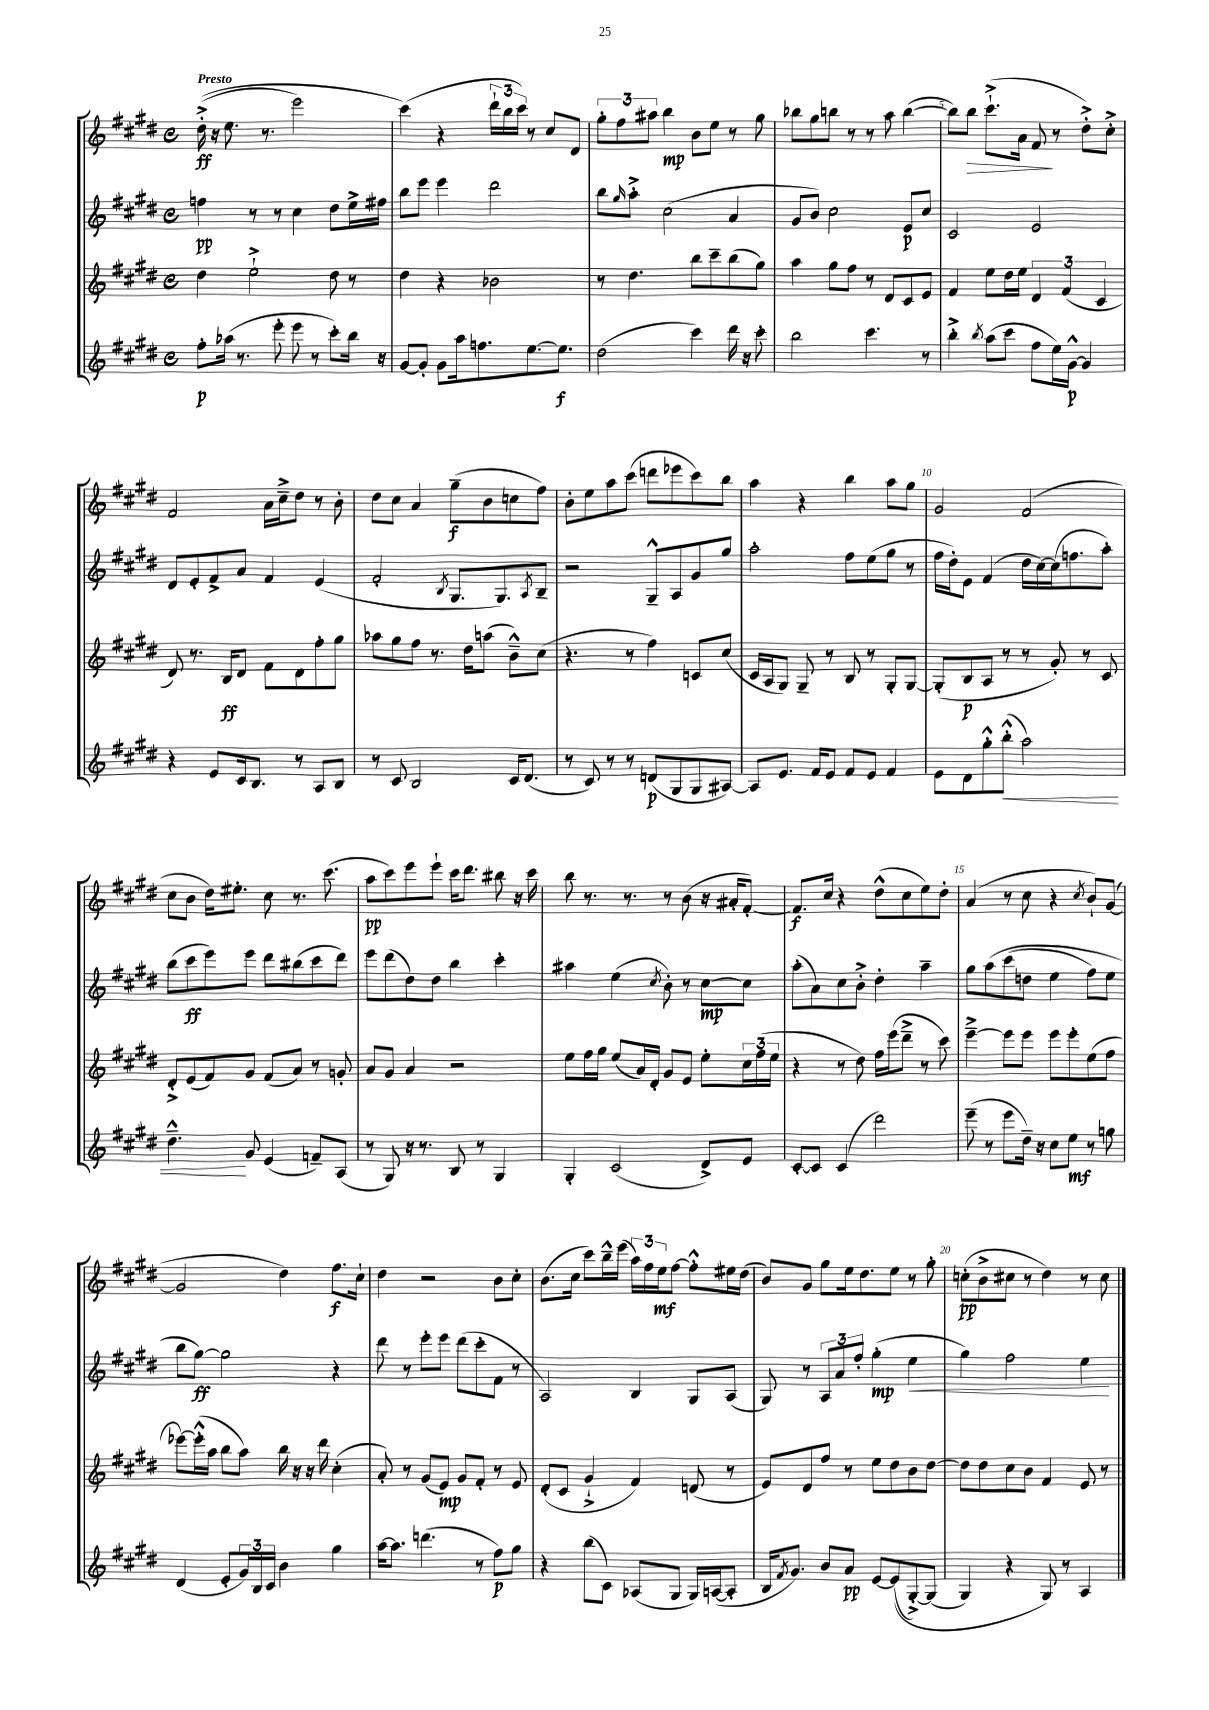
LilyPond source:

<<
\new StaffGroup <<
\new Staff = "s0" {
    \clef treble \key e \major \defaultTimeSignature \time 4/4 \tempo "Presto"
    dis''16-.->\ff(\( r16 e''8. r8. e'''2) |
    cis'''4(\) r4 \tuplet 3/2 { dis'''16-! b''16 cis'''16) } r8 cis''8 dis'8 |
    \tuplet 3/2 { gis''8-. fis''8 ais''8 } b''4\mp b'8 e''8 r8 gis''8 |
    bes''8 gis''8 b''8 r8 r8 a''8 b''4~( |
    b''8) b''8\> cis'''8.-!->( a'16 fis'8\! r8 dis''8-.->) cis''8-.-> |
    fis'2 a'16 cis''16---> dis''8 r8 b'8-. |
    dis''8 cis''8 a'4 gis''8--\f( b'8 c''8 fis''8) |
    b'8-. e''8 a''8 cis'''8( d'''8 ees'''8 cis'''8) b''8 |
    a''4 r4 b''4 a''8 gis''8 |
    gis'2 fis'2( |
    cis''8 b'8 dis''16) eis''8.-. cis''8 r8. cis'''8.( |
    a''8\pp cis'''8) e'''8 e'''8-! cis'''16 dis'''8. bis''8 r16 cis'''16 |
    b''8 r8. r8. r8 b'8( r16 ais'16-. fis'8~-.) |
    fis'8.\f cis''16 r4 dis''8-^( cis''8 e''8) dis''8-. |
    a'4( r8 cis''8 r4 \acciaccatura { cis''8 } b'8-!) gis'8~( |
    gis'2 dis''4) fis''8.\f cis''16-! |
    dis''4 r2 b'8 cis''8-. |
    b'8.( cis''16 cis'''8) b''16---^ e'''16( \tuplet 3/2 { a''16) fis''16 e''16\mf } fis''8~ fis''8-.-^ eis''16 dis''16( |
    b'8) gis'8 gis''8 e''16 dis''8. e''8 r8 gis''8-. |
    c''8-.\pp( b'8-> cis''8 r8 dis''4) r8 cis''8 \bar "|." |
}
\new Staff = "s1" {
    \clef treble \key e \major \defaultTimeSignature \time 4/4
    f''4\pp r8 r8 cis''4 dis''8 e''16-> fis''16 |
    b''8 e'''8 e'''4 dis'''2 |
    b''8 \grace { gis''16 } a''8-.-> cis''2( a'4 |
    gis'8 b'8) cis''2 e'8\p cis''8 |
    cis'2 e'2 |
    dis'8 e'8-. fis'8-> a'8 fis'4 e'4( |
    fis'2-. \acciaccatura { b8 } gis8. gis8.) \acciaccatura { a8 } b8-- |
    r2 gis8---^ a8 gis'8 gis''8 |
    a''2-. fis''8 e''8( gis''8 r8 |
    fis''16 dis''16-.) e'8 fis'4( dis''16 cis''16~) cis''16( f''8. a''8-.) |
    b''8( cis'''8\ff e'''8) e'''8 dis'''8 bis''8( cis'''8 dis'''8) |
    e'''8 dis'''8( dis''8) dis''8 b''4 cis'''4-. |
    ais''4 e''4( \acciaccatura { cis''8 } b'8-.) r8 cis''8~\mp cis''8 |
    a''8-.( a'8) cis''8 b'8-.-> dis''4-. a''4-- |
    gis''8 a''8\( cis'''8( d''8 e''4 fis''8) e''8 |
    b''8 gis''8~\ff\) gis''2 r4 |
    dis'''8 r8 e'''8-. e'''8 dis'''8( cis'''8-. fis'8 r8 |
    a2) b4 gis8 a8( |
    gis8) r8 \tuplet 3/2 { a8 a'8 fis''8-. } gis''4-.\mp( e''4\< |
    gis''4) fis''2 e''4\! \bar "|." |
}
\new Staff = "s2" {
    \clef treble \key e \major \defaultTimeSignature \time 4/4
    dis''4 e''2-!-> dis''8 r8 |
    dis''4 r4 bes'2 |
    r8 dis''4. b''8 cis'''8-- b''8( gis''8) |
    a''4 gis''8 fis''8 r8 dis'8 cis'8 e'8 |
    fis'4 e''8 dis''16 e''16 \tuplet 3/2 { dis'4 fis'4( cis'4 } |
    dis'8) r8. b16\ff dis'8 fis'8 dis'8 fis''8-. gis''8 |
    aes''8 gis''8 fis''8 r8. dis''16 a''8( b'8---^) cis''8( |
    r4. r8 fis''4) c'8 cis''8( |
    cis'16 a16 gis8) gis8-- r8 b8 r8 gis8-. gis8~ |
    gis8-.( b8\p a8 r8 r8 gis'8-.) r8 cis'8 |
    dis'8-.-> e'8( fis'8) gis'8 fis'8( a'8) r8 g'8-. |
    a'8 gis'8 a'4 r2 |
    e''8 fis''16 gis''16 e''8( a'16) dis'16-. gis'8 e'8 e''8-. \tuplet 3/2 { cis''16 fis''16( e''16 } |
    r4 r8 dis''8) fis''16 e'''16( dis'''8---> r8 cis'''8) |
    e'''4~---> e'''8 e'''8 e'''8 e'''8-. e''8( fis''8 |
    ees'''8~) ees'''16-.-^( a''16 b''8 a''8) b''16 r16 r16 dis'''16 cis''4-.( |
    a'8-.) r8 gis'8( e'8\mp) gis'8 fis'8-. r8 e'8 |
    dis'8-.( cis'8 gis'4-!-> fis'4) d'8( r8 |
    e'8) dis'8 fis''8 r8 e''8 dis''8 b'8 dis''8~ |
    dis''8 dis''8 cis''8 b'8 fis'4 e'8 r8 \bar "|." |
}
\new Staff = "s3" {
    \clef treble \key e \major \defaultTimeSignature \time 4/4
    fis''8-.\p aes''16( r8. e'''8-. e'''8 r8 cis'''8-.) b''16 r16 |
    gis'8~ gis'8-. gis'8 a''16 f''8. e''8.~ e''8.\f |
    dis''2( cis'''4) dis'''16 r16 cis'''8-. |
    b''2 cis'''4. r8 |
    b''4-.-> \acciaccatura { b''8 } a''8( cis'''8 fis''8 e''16) gis'16~-^\p gis'4 |
    r4 e'8 cis'16 b8. r8 a8 b8 |
    r8 cis'8 b2 cis'16 dis'8.( |
    r8 cis'8) r8 r8 d'8\p( gis8 gis8 ais8~) |
    ais8 e'8. fis'16 e'8 fis'8 e'8 fis'4 |
    e'8 dis'8 gis''8-.-^ b''8-.-^\<( a''2) |
    dis''4.---^\! gis'8 e'4( f'8--) a8( |
    r8 gis8) r16 r8. b8 r8 gis4 |
    gis4-. cis'2( dis'8->) e'8 |
    cis'8~-. cis'8 cis'4( dis'''2) |
    e'''8--( r8 e'''8 dis''16--) r16 cis''8 e''8\mf r8 g''8 |
    dis'4( e'8-. \tuplet 3/2 { gis'16) b16 cis'16 } b'4 gis''4 |
    a''16~ a''8. d'''4.( r8 fis''8\p) gis''8 |
    r4 b''8( cis'8) aes8( gis8 gis16) a16~( a8-. |
    b16 \acciaccatura { fis'8 } gis'8.) b'8 a'8\pp e'8~ e'8(\( gis8~-.->) gis8( |
    gis4) r4 gis8\) r8 a4 \bar "|." |
}
>>
>>
\layout { \context { \Score \override BarNumber.break-visibility = ##(#f #t #t) barNumberVisibility = #(every-nth-bar-number-visible 5) } }
